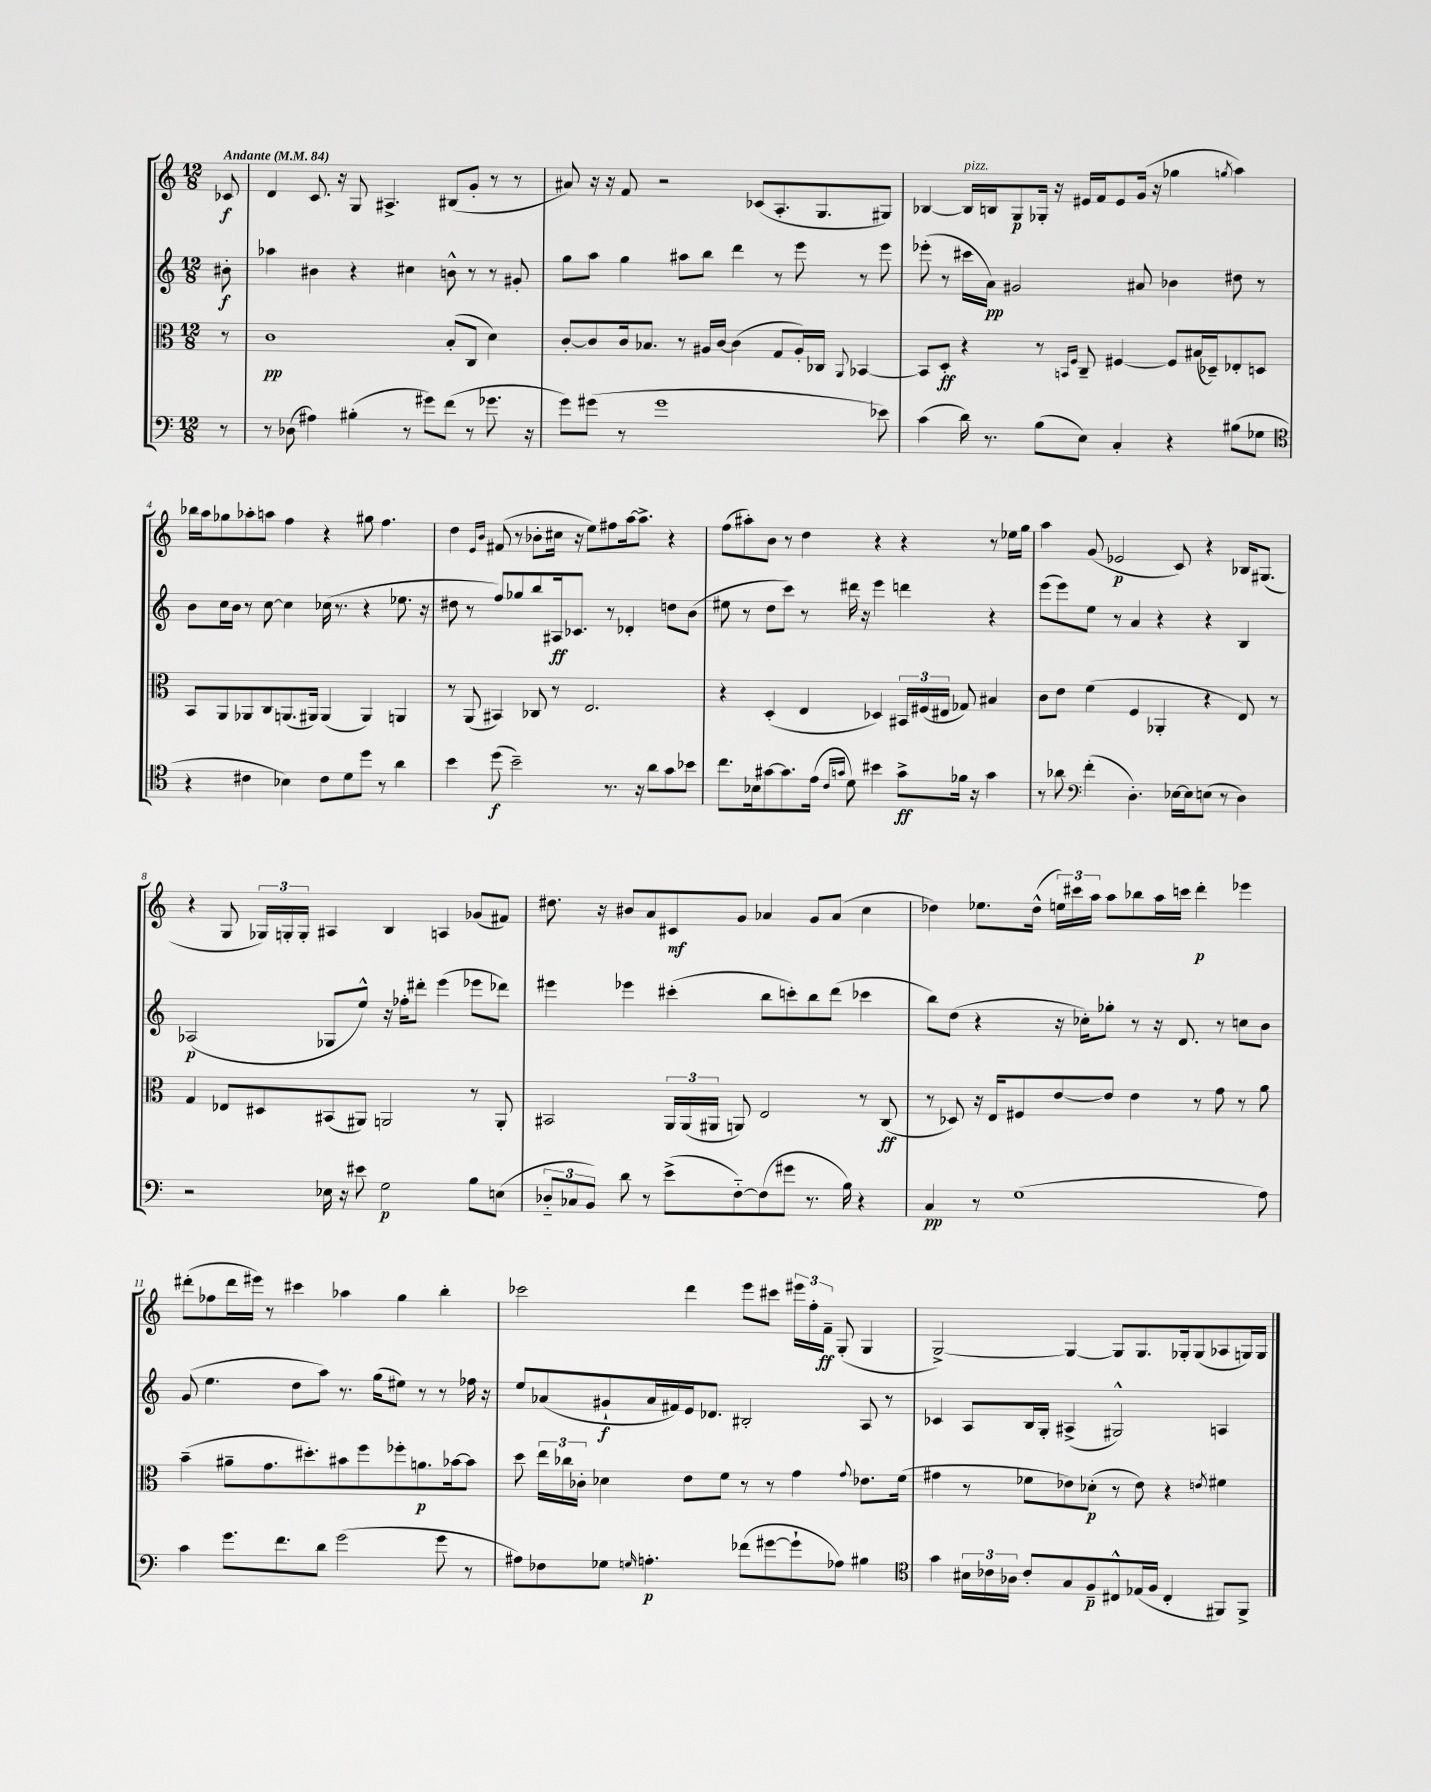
<<
\new StaffGroup <<
\new Staff = "s0" {
    \clef treble \key c \major \numericTimeSignature \time 12/8 \partial 8 \tempo "Andante" 4 = 84
    \autoBeamOff ces'8\f |
    d'4 c'8. r16 g8 ais4.-> bis8[( g'8]-. r8 r8 |
    ais'8) r16 r16 f'8 r2 ces'8[( a8.-. g8. gis8]) |
    bes4~ bes16[^\markup { \italic "pizz." } b16 g8\p ges16]-. r16 eis'16[ f'16 eis'8 g'16]( r16 ges''4 \acciaccatura { g''8 } a''4) |
    bes''16[ a''16 ges''8 aes''8-. a''8] f''4 r4 gis''8 f''4. |
    d''4 \grace { e'16[ b'16] } fis'8( r8 bes'8[-. cis''16] r16 e''8[) fis''8 a''16~ a''8.]-> r4 |
    f''8[( ais''8-.) b'8] r8 d''4 r4 r4 r8 ees''16[ g''16] |
    a''4 g'8( ees'2\p c'8) r4 bes16[ gis8.]( |
    r4 g8 \tuplet 3/2 { ges16[) g16-. g16]-. } ais4 b4 a4 ges'8[( fis'8]) |
    dis''8. r16 bis'8[ a'8 cis'8\mf g'8] aes'4 g'8[ aes'8]( c''4 |
    des''4) ees''8.[ des''16]-^( \tuplet 3/2 { e''16[) cis'''16 a''16] } a''8[ bes''8 a''16 c'''16] d'''4-.\p ees'''4 |
    dis'''8[-.( fes''8 dis'''16 eis'''16]) r8 cis'''4 aes''4 g''4 b''4-. |
    ces'''2 d'''4 e'''8[ cis'''8] \tuplet 3/2 { eis'''16[ f''16-. f'16]--\ff } g8-.( g4 |
    g2~->) g4~ g8[ g8. ges16-. ges8( aes8 g16) g16] \bar "|." |
}
\new Staff = "s1" {
    \clef treble \key c \major \numericTimeSignature \time 12/8 \partial 8
    \autoBeamOff bis'8-.\f |
    aes''4 bis'4 r4 cis''4 b'8-^ r8 r8 gis'8-. |
    g''8[ a''8] g''4 ais''8[ b''8] d'''4 r8 e'''8 r8 e'''8 |
    ees'''8-.( r8 cis'''16[ a'16]\pp) gis'2 ais'8 bes'4 dis''8 r8 |
    b'8[ c''16 b'16] r8 c''8~ c''4 ces''16( r8. r4 ees''8. r16 |
    dis''8 r8 f''8[) ges''8 b''8 ais16\ff ces'8.] r8 des'4-. d''8[ b'8]( |
    eis''8 r8 d''8[ c'''8]) r8 dis'''16 r16 e'''4 d'''4 r4 |
    e'''8[( e'''8) e''8] r8 a'4 r4 r4 b4 |
    aes2\p( ges8[ e''8]-^) r16 fes''16[-. dis'''8]-. e'''4( ees'''8[ des'''8]) |
    eis'''4 ees'''4 cis'''4-.( b''8[ c'''8-.) b''8 d'''8]( ces'''4 |
    b''8[) d''8]( r4 r16 ces''16[-.) ges''8]-. r8 r16 d'8. r8 c''8[ b'8] |
    g'8( e''4. d''8[ a''8]) r8. g''16[( eis''8]) r8 r8 fes''16 r16 |
    e''8[ aes'8( gis'8-!\f aes'16 fis'16) e'16 des'8.] bis2-. a8 r8 |
    ces'4 a8[ b16 g16]-. ais4->( gis2-^) a4 \bar "|." |
}
\new Staff = "s2" {
    \clef alto \key c \major \numericTimeSignature \time 12/8 \partial 8
    \autoBeamOff r8 |
    c'1\pp b8[-.( c8] d'4) |
    c'8[~-. c'8 c'16 bes8.] r8 ais16[ c'16]~ c'4( g8[ ais16-.) ces16] \appoggiatura { a,8 } bes,4~ |
    bes,8[ d8]-.\ff r4 r8 \grace { b,16[ f16] } c8-- fis4~ fis8[ bis16( des16--) ees8-. d8] |
    b,8[ a,8 aes,8 c8 a,8.( ais,16]) ais,4( ais,4) a,4 |
    r8 a,8( bis,4) ces8 r8 e2. |
    r4 d4-.( e4 des4) \tuplet 3/2 { bis,16[ fis16( eis16] } ges8) bis4 |
    c'8[ e'8] f'4( f4 aes,4-. r4 e8) r8 |
    g4 ees8[ dis8 bis,8( ais,8]) a,2 r8 a,8-. |
    bis,2 \tuplet 3/2 { a,16[ a,16( ais,16] } a,8) e2 r8 c8\ff( |
    r8 des8) r16 e16[ fis8 e'8~ e'8] e'4 r8 g'8 r8 a'8 |
    b'4--( ais'8[-- g'8. dis''8.-.) bis'8 f''8 fes''8-. a'8.\p bes'16~ bes'8] |
    d''8 \tuplet 3/2 { e''16[ ces''16 ces'16]-. } des'4 e'8[ f'8] r8 r8 g'4 \appoggiatura { g'8 } ees'8.[ f'16]( |
    gis'4 r8 fes'8[ ees'8) des'8]-.\p( r8 ees'8) r4 \acciaccatura { e'8 } fis'4 \bar "|." |
}
\new Staff = "s3" {
    \clef bass \key c \major \numericTimeSignature \time 12/8 \partial 8
    \autoBeamOff r8 |
    r8 des8( ais4) bis4-.( r8 gis'8[) f'8]( r8 ges'8. r16 |
    g'8[) gis'8]( r8 gis'1 ees'8) |
    c'4( d'16) r8. b8[( e8]) c4-. r4 bis8[( ges8] |
    \clef tenor r4 cis'4 bes4) cis'8[ d'8 d''8] r8 a'4 |
    b'4 d''8\f( b'2--) r8. r16 a'8[ g'8 bes'8] |
    c''8.[ bes16 gis'8~ gis'8. e'16]( \grace { c'16[ g'16] } d'8) bis'4 g'8[->\ff fes'16] r16 g'4 |
    r8 aes'8 \clef bass f'4-.( d4.-.) ees16[~ ees16 e8]( r8 d4) |
    r2 ees16 r16 eis'8 g2\p b8[ e8]( |
    \tuplet 3/2 { des8[-_ ces8 b,8]) } d'8 r8 e'8[->( f8~-_) f8( gis'8] r8. b16) r4 |
    c4\pp r8 g1( a8) |
    c'4 g'8.[ f'8. d'8] g'2( g'8 r8 |
    ais8[) fes8 ges8] \grace { g16 } a4.-.\p fes'8[( gis'8~ gis'8-! aes8]) bis4 |
    \clef tenor g'4 \tuplet 3/2 { bis16[ ces'16 aes16] } ces'8[-. g8 f8--\p cis8-^ ees16( f16] cis4-. fis,8[) fis,8]-> \bar "|." |
}
>>
>>
